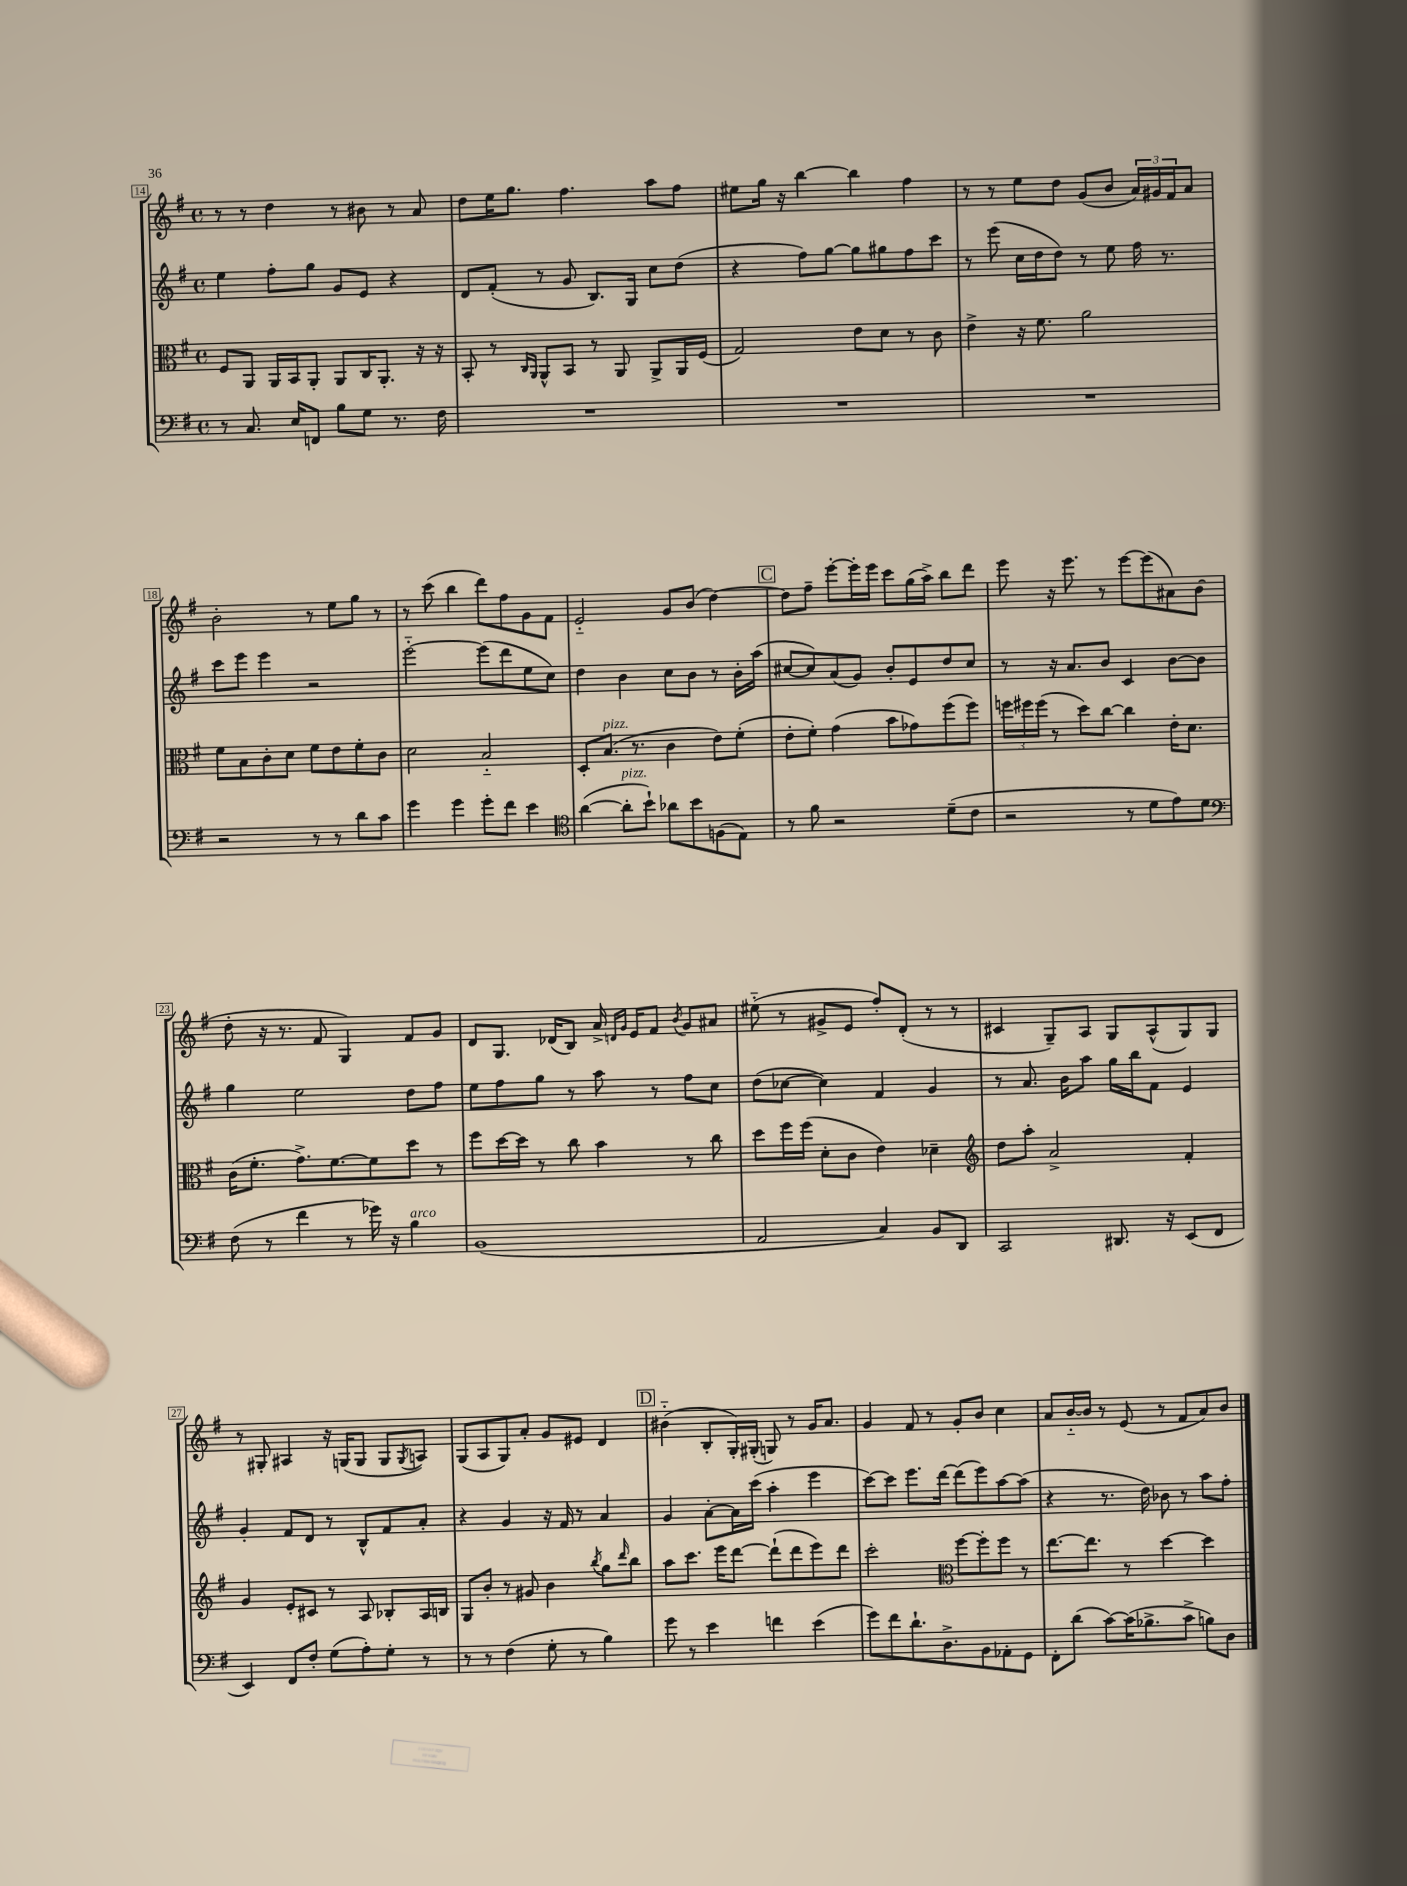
<<
\new StaffGroup <<
\new Staff = "s0" {
    \clef treble \key g \major \defaultTimeSignature \time 4/4
    r8 r8 d''4 r8 bis'8 r8 a'8 |
    d''8 e''16 g''8. fis''4. a''8 fis''8 |
    eis''8 g''16 r16 b''4~ b''4 fis''4 |
    r8 r8 e''8 d''8 g'8( b'8 \tuplet 3/2 { a'16) gis'16 fis'16 } a'8 |
    b'2-. r8 e''8 g''8 r8 |
    r8 c'''8( b''4 d'''8) fis''8 g'8 fis'8 |
    e'2-_ g'8 b'8( d''4~) |
    \mark \markup { \box "C" } d''8 fis''8-- e'''8~-. e'''16-. e'''16 c'''8 g''16( a''16->) b''8 d'''8 |
    e'''8 r16 e'''8. r8 e'''8~ e'''8( ais'8) b'8( |
    d''8-. r16 r8. fis'8 g4) fis'8 g'8 |
    d'8 g8. des'16( b8) a'16-> \grace { d'16 g'16 } e'16 fis'8 \acciaccatura { b'8 } g'8 ais'8 |
    eis''8-_( r8 gis'8-> e'8 fis''8-.) d'8-.( r8 r8 |
    cis'4 g8--) a8 g8 a8-^( g8) g8 |
    r8 gis8-. ais4 r16 g16( g8 g8 \acciaccatura { g8 } a8) |
    g8( a8 g8) a'8-. g'8 eis'8 d'4 |
    \mark \markup { \box "D" } bis'4-_( b8-. g16-.) gis16-.( g8) r8 g'16 a'8. |
    g'4 fis'8 r8 g'8-. b'8 c''4 |
    a'8 b'16~-_ b'16 r8 e'8( r8 fis'8 a'8) b'8 \bar "|." |
}
\new Staff = "s1" {
    \clef treble \key g \major \defaultTimeSignature \time 4/4
    e''4 fis''8-. g''8 g'8 e'8 r4 |
    d'8 fis'8-.( r8 g'8 b8.) g16 c''8 d''8( |
    r4 fis''8) g''8~ g''8 gis''8 fis''8 c'''8 |
    r8 e'''8( c''16 d''16 d''8) r8 e''8 fis''16 r8. |
    c'''8 e'''8 e'''4 r2 |
    e'''2~-_ e'''8( d'''8 e''8 c''8) |
    d''4 b'4 c''8 b'8 r8 b'16-. a''16( |
    \mark \markup { \box "C" } cis''8~ cis''8) a'8( g'8) b'8-. e'8 d''8 cis''8 |
    r8 r16 a'8. b'8 c'4 b'8~ b'8 |
    g''4 e''2 d''8 fis''8 |
    e''8 fis''8 g''8 r8 a''8 r8 fis''8 c''8 |
    d''8( ces''8~ ces''4) fis'4 g'4 |
    r8 a'8. b'16 a''8 g''16 b''16 fis'8 e'4 |
    g'4-. fis'8 d'8 r8 b8-^ fis'8 a'8-. |
    r4 g'4 r16 fis'16 r8 a'4 |
    \mark \markup { \box "D" } g'4 a'8~-. a'16 c'''16( a''4-. e'''4 |
    c'''8~) c'''8 e'''8. d'''16~ d'''8( e'''8) a''8~ a''8( |
    r4 r8. d''16) bes'8 r8 a''8 fis''8-. \bar "|." |
}
\new Staff = "s2" {
    \clef alto \key g \major \defaultTimeSignature \time 4/4
    fis8 a,8 a,16 b,16 a,8-. a,8 c16 a,8.-. r16 r16 |
    b,8-. r8 \grace { c16 a,16 } a,8-^ b,8 r8 a,8 a,8-> a,16 fis16( |
    g2) e'8 d'8 r8 c'8 |
    e'4-> r16 fis'8. a'2 |
    fis'8 b8 c'8-. d'8 fis'8 e'8 fis'8-. c'8 |
    d'2 b2-_ |
    d8-. b8.^\markup { \italic "pizz." }( r8. c'4 e'8) fis'8-.( |
    \mark \markup { \box "C" } e'8-. fis'8-.) g'4( b'8 ges'8) fis''8( fis''8) |
    \tuplet 3/2 { f''16 fis''16 fis''16( } r8 d''8) c''8~ c''4 e'16-. d'8. |
    c'16( fis'8.-. g'8.->) fis'8.~ fis'8 d''8 r8 |
    fis''8 d''16~ d''16 r8 c''8 b'4 r8 c''8 |
    d''8 fis''16 fis''16( d'8-. c'8 e'4) des'4-- |
    \clef treble d''8 a''8-. a'2-> fis'4-. |
    g'4 e'8-. cis'8 r8 a8 bes8-. a16 b16 |
    g8 b'8-. r8 gis'8 b'4 \acciaccatura { b''8 } g''8 \grace { d'''16 } b''8 |
    \mark \markup { \box "D" } a''8 c'''8. e'''16 d'''8~ d'''8-!( d'''8 e'''8) d'''8 |
    c'''2-. \clef alto fis''8~ fis''8-. fis''8 r8 |
    e''8.~ e''8. r8 d''4~ d''4 \bar "|." |
}
\new Staff = "s3" {
    \clef bass \key g \major \defaultTimeSignature \time 4/4
    r8 c8. e16 f,8 b8 g8 r8. fis16 |
    R1 |
    R1 |
    R1 |
    r2 r8 r8 d'8 c'8 |
    g'4 g'4 g'8-. fis'8 e'4 |
    \clef tenor a'4~( a'8-.^\markup { \italic "pizz." } b'8-!) aes'8 b'8 f8( e8) |
    \mark \markup { \box "C" } r8 fis'8 r2 d'8--( c'8 |
    r2 r8 d'8 e'8) d'8 |
    \clef bass fis8( r8 fis'4 r8 ges'16) r16 b4^\markup { \italic "arco" } |
    b,1( |
    a,2 c4) b,8 d,8 |
    c,2 dis,8. r16 e,8( fis,8 |
    e,4) fis,8 fis8-. g8( a8-.) g8-. r8 |
    r8 r8 fis4( g8-. r8 b4) |
    \mark \markup { \box "D" } g'8 r8 e'4 f'4 e'4( |
    g'8) fis'8 d'8.-! d8.-> b,8 aes,8-. g,8 |
    fis,8-. d'8( c'8~) c'16( bes8.-> c'8-> b8) d8 \bar "|." |
}
>>
>>
\layout { \context { \Score currentBarNumber = #14 \override BarNumber.stencil = #(make-stencil-boxer 0.1 0.3 ly:text-interface::print) } }
